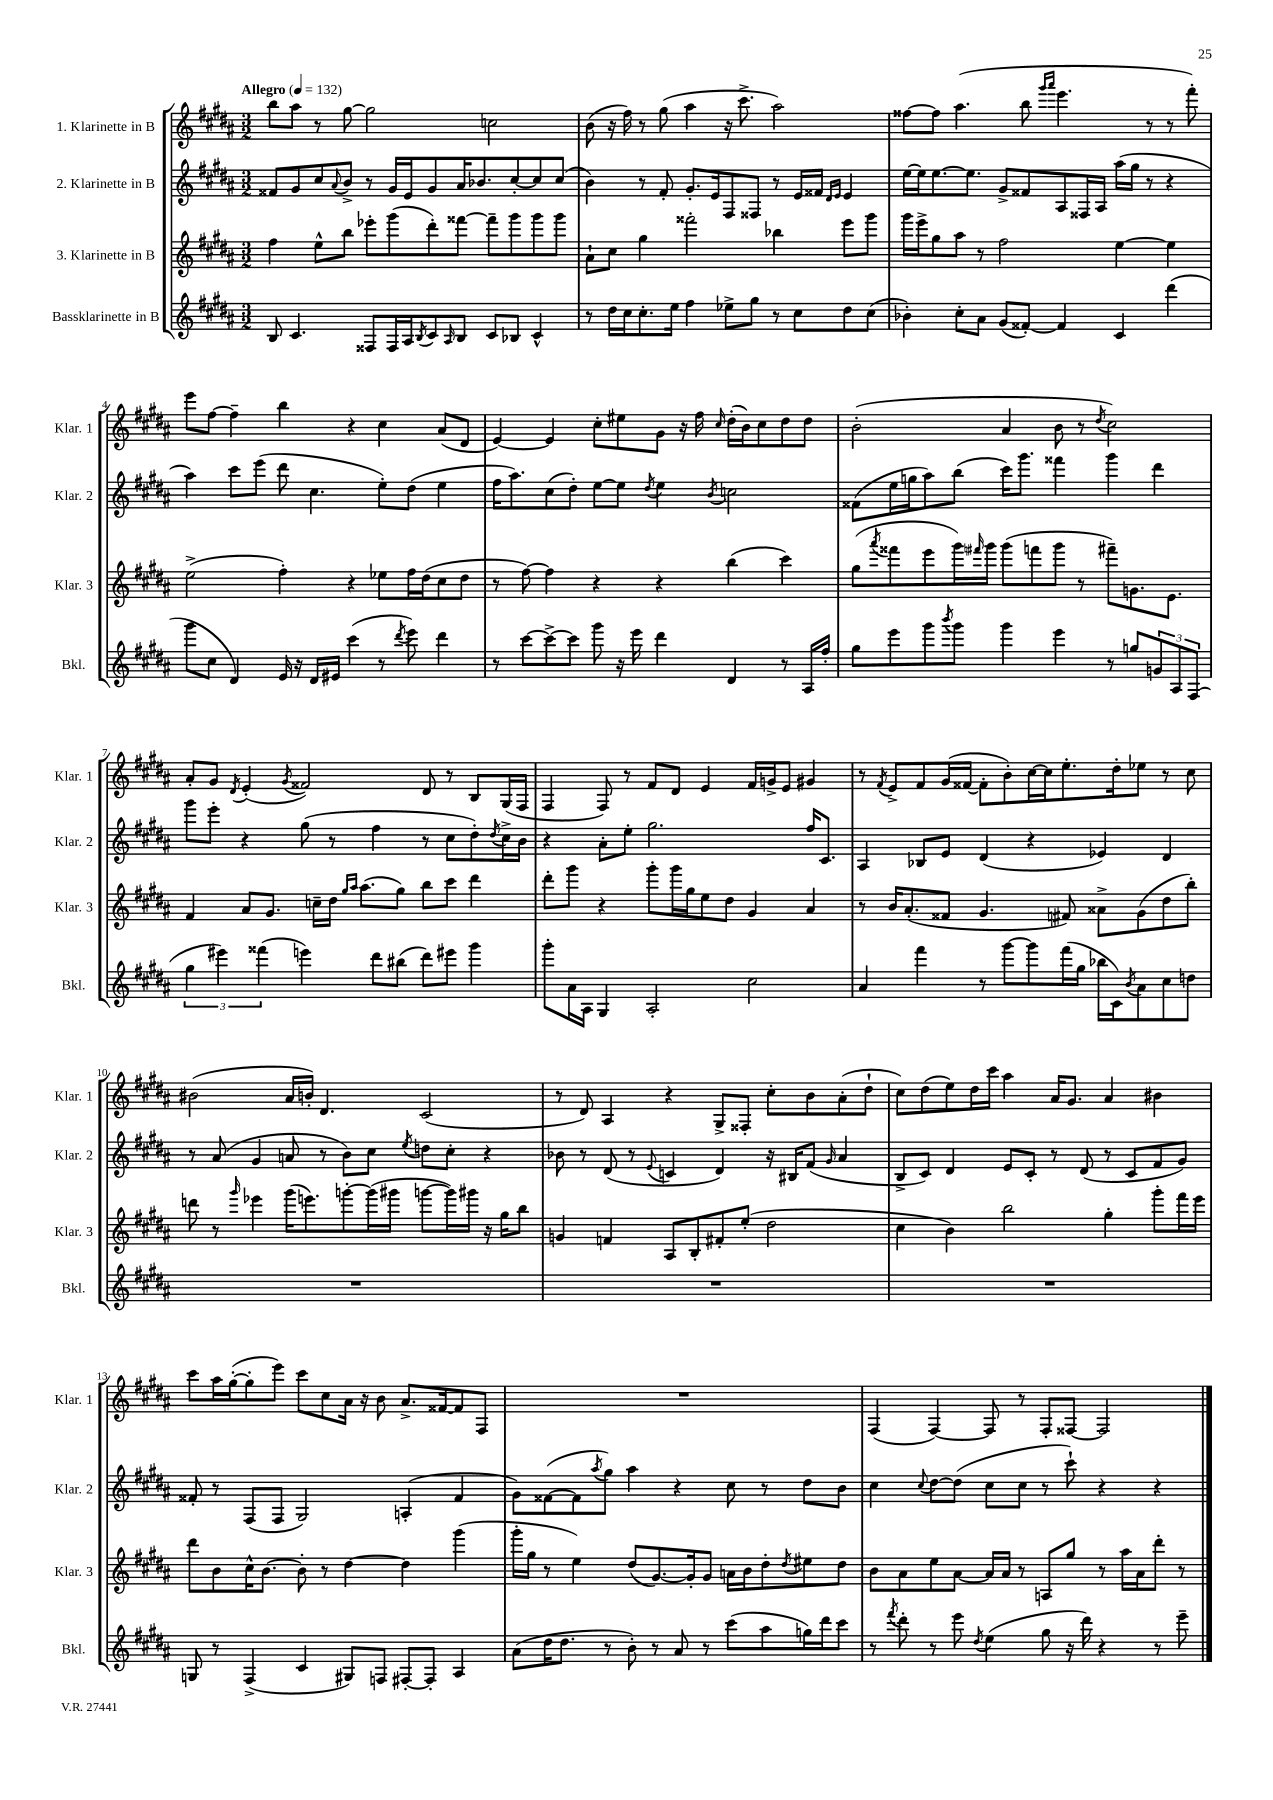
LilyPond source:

<<
\new StaffGroup <<
\new Staff = "s0" \with { instrumentName = "1. Klarinette in B" shortInstrumentName = "Klar. 1" } {
    \clef treble \key b \major \numericTimeSignature \time 3/2 \tempo "Allegro" 4 = 132
    b''8 ais''8 r8 gis''8~ gis''2 c''2 |
    b'8( r16 fis''16) r8 gis''8( ais''4 r16 cis'''8.-> ais''2) |
    fisis''8~ fisis''8 ais''4.( b''8 \grace { gis'''16 ais'''16 } e'''4. r8 r8 fis'''8-.) |
    e'''8 fis''8~ fis''4-- b''4 r4 cis''4 ais'8( dis'8 |
    e'4~) e'4 cis''8-. eis''8 gis'8 r16 fis''16 \grace { cis''16 } dis''16-.( b'16) cis''8 dis''8 dis''8 |
    b'2-.( ais'4 b'8 r8 \acciaccatura { dis''8 } cis''2) |
    ais'8-. gis'8 \acciaccatura { dis'8 } e'4-.( \acciaccatura { gis'8 } fisis'2) dis'8 r8 b8 gis16( fis16 |
    fis4 fis8) r8 fis'8 dis'8 e'4 fis'16 g'16-> e'8 gis'4 |
    r8 \acciaccatura { fis'8 } e'8-> fis'8 gis'16( fisis'16~ fisis'8-. b'8-.) cis''16~ cis''16 e''8.-. dis''16-. ees''8 r8 cis''8 |
    bis'2( ais'16 b'16-.) dis'4. cis'2( |
    r8 dis'8) ais4 r4 gis8-> fisis8-. cis''8-. b'8 ais'8-.( dis''8-! |
    cis''8) dis''8( e''8) dis''16 cis'''16 ais''4 ais'16 gis'8. ais'4 bis'4 |
    cis'''8 ais''16 gis''16~-.( gis''8-. e'''8) cis'''8 cis''8 ais'16 r16 b'8 ais'8.-> fisis'16~ fisis'8 fis8 |
    R1. |
    fis4( fis4~) fis8 r8 fis8-. fisis8~ fisis2 \bar "|." |
}
\new Staff = "s1" \with { instrumentName = "2. Klarinette in B" shortInstrumentName = "Klar. 2" } {
    \clef treble \key b \major \numericTimeSignature \time 3/2
    fisis'8 gis'8 cis''8 \appoggiatura { ais'8 } b'8-> r8 gis'16 e'16 gis'8 ais'16 bes'8. cis''8~-. cis''8 cis''8( |
    b'4) r8 fis'8-. gis'8.-. e'16 fis8 fisis8 r8 e'16 fisis'16 \grace { dis'16 e'16 } e'4 |
    e''16~ e''16 e''8.~ e''8. gis'8-> fisis'8 ais8 fisis16 ais16 ais''16( gis''16 r8 r4 |
    ais''4) cis'''8 e'''8( dis'''8 cis''4. e''8-.) dis''8( e''4 |
    fis''16 ais''8.) cis''8( dis''8-.) e''8~ e''8 \acciaccatura { dis''8 } e''4 \acciaccatura { b'8 } c''2 |
    fisis'8( e''16 g''16 ais''8) b''8( cis'''16) gis'''8. fisis'''4 gis'''4 dis'''4 |
    gis'''8 e'''8-. r4 gis''8( r8 fis''4 r8 cis''8 dis''8-.) \acciaccatura { dis''8 } cis''16-> b'16 |
    r4 ais'8-. e''8-. gis''2. fis''16 cis'8. |
    ais4 bes8 e'8 dis'4( r4 ees'4) dis'4 |
    r8 ais'8( gis'4 a'8 r8 b'8) cis''8 \acciaccatura { e''8 } d''8 cis''8-. r4 |
    bes'8 r8 dis'8( r8 \appoggiatura { e'8 } c'4 dis'4) r16 bis16 fis'8( \grace { gis'16 } ais'4 |
    b8-> cis'8) dis'4 e'8 cis'8-. r8 dis'8( r8 cis'8 fis'8 gis'8) |
    fisis'8-. r8 fis8( fis8 gis2) a4-.( fisis'4 |
    gis'8) fisis'8~( fisis'8 \acciaccatura { ais''8 } gis''8) ais''4 r4 cis''8 r8 dis''8 b'8 |
    cis''4 \appoggiatura { cis''8 } dis''8~ dis''8( cis''8 cis''8 r8 cis'''8-!) r4 r4 \bar "|." |
}
\new Staff = "s2" \with { instrumentName = "3. Klarinette in B" shortInstrumentName = "Klar. 3" } {
    \clef treble \key b \major \numericTimeSignature \time 3/2
    fis''4 e''8-^ b''8 ees'''8-. gis'''8( dis'''8-.) fisis'''8~ fisis'''8-- gis'''8 gis'''8 gis'''8 |
    ais'8-! cis''8 gis''4 fisis'''2-. bes''4 e'''8 gis'''8 |
    gis'''16 e'''16-> gis''8 ais''8 r8 fis''2 e''4~ e''4 |
    e''2->( fis''4-.) r4 ees''8 fis''16 dis''16( cis''8 dis''8 |
    r8 fis''8~) fis''4 r4 r4 b''4( cis'''4) |
    gis''8( \acciaccatura { ais'''8 } fisis'''8 e'''8 gis'''16) \grace { fis'''16 } gis'''16 gis'''8( f'''8 gis'''8 r8 fis'''8--) g'8. e'8. |
    fis'4 ais'8 gis'8. c''16-- dis''16 \grace { gis''16 ais''16 } ais''8.( gis''8) b''8 cis'''8 dis'''4 |
    dis'''8-. gis'''8 r4 gis'''8-. gis'''16 gis''16 e''8 dis''8 gis'4 ais'4 |
    r8 b'16 ais'8.-.( fisis'8 gis'4. fis'8) aisis'8-> gis'8( dis''8 b''8-.) |
    d'''8 r8 \grace { gis'''16 } ees'''4 gis'''16( e'''8.) g'''8~-. g'''16( gis'''16 g'''8~ g'''16) gis'''16 r16 gis''16 b''8 |
    g'4 f'4 ais8 b8-. fis'8-. e''8-.( dis''2 |
    cis''4 b'4) b''2 gis''4-. gis'''8-. fis'''16 e'''16 |
    dis'''8 b'8 cis''16-^ b'8.~ b'8-. r8 dis''4~ dis''4 gis'''4( |
    gis'''16-. gis''16 r8 e''4) dis''8( gis'8.~) gis'16-. gis'8 a'16 b'16 dis''8-. \acciaccatura { dis''8 } eis''8 dis''8 |
    b'8 ais'8 e''8 ais'8~ ais'16 ais'16 r8 a8 gis''8 r8 ais''16 ais'16 dis'''8-. r8 \bar "|." |
}
\new Staff = "s3" \with { instrumentName = "Bassklarinette in B" shortInstrumentName = "Bkl." } {
    \clef treble \key b \major \numericTimeSignature \time 3/2
    b8 cis'4. fisis8 fisis16 ais16 \acciaccatura { b8 } cis'8 \grace { ais16 } b8 cis'8 bes8 cis'4-^ |
    r8 dis''16 cis''16 cis''8.-. e''16 fis''4 ees''8-> gis''8 r8 cis''8 dis''8 cis''8( |
    bes'4-.) cis''8-. ais'8 gis'8( fisis'8~-.) fisis'4 cis'4 dis'''4( |
    gis'''8 cis''8 dis'4) e'16 r16 dis'16 eis'16 cis'''4( r8 \acciaccatura { dis'''8 } e'''8) dis'''4 |
    r8 cis'''8~ cis'''8~-> cis'''8 gis'''8 r16 e'''16 dis'''4 dis'4 r8 ais16 fis''16-. |
    gis''8 e'''8 gis'''8 \acciaccatura { b'''8 } gis'''8 gis'''4 e'''4 r8 g''8 \tuplet 3/2 { g'8 ais8 fis8( } |
    \tuplet 3/2 { gis''4 eis'''4) fisis'''4( } e'''4) dis'''8 bis''8( dis'''8) eis'''8 gis'''4 |
    gis'''8-. ais'16 ais16 gis4 ais2-. cis''2 |
    ais'4 fis'''4 r8 gis'''8~ gis'''8 fis'''16( gis''16 bes''16 cis'16) \acciaccatura { b'8 } ais'8 cis''8 d''8 |
    R1. |
    R1. |
    R1. |
    g8 r8 fis4->( cis'4 gis8) f8 fis8~-. fis8-. ais4 |
    ais'8( dis''16 dis''8. r8 b'8-.) r8 ais'8 r8 cis'''8( ais''8 g''16) dis'''16 cis'''8 |
    r8 \acciaccatura { fis'''8 } dis'''8-. r8 e'''8 \acciaccatura { dis''8 } e''4( gis''8 r16 dis'''16) r4 r8 e'''8-- \bar "|." |
}
>>
>>
